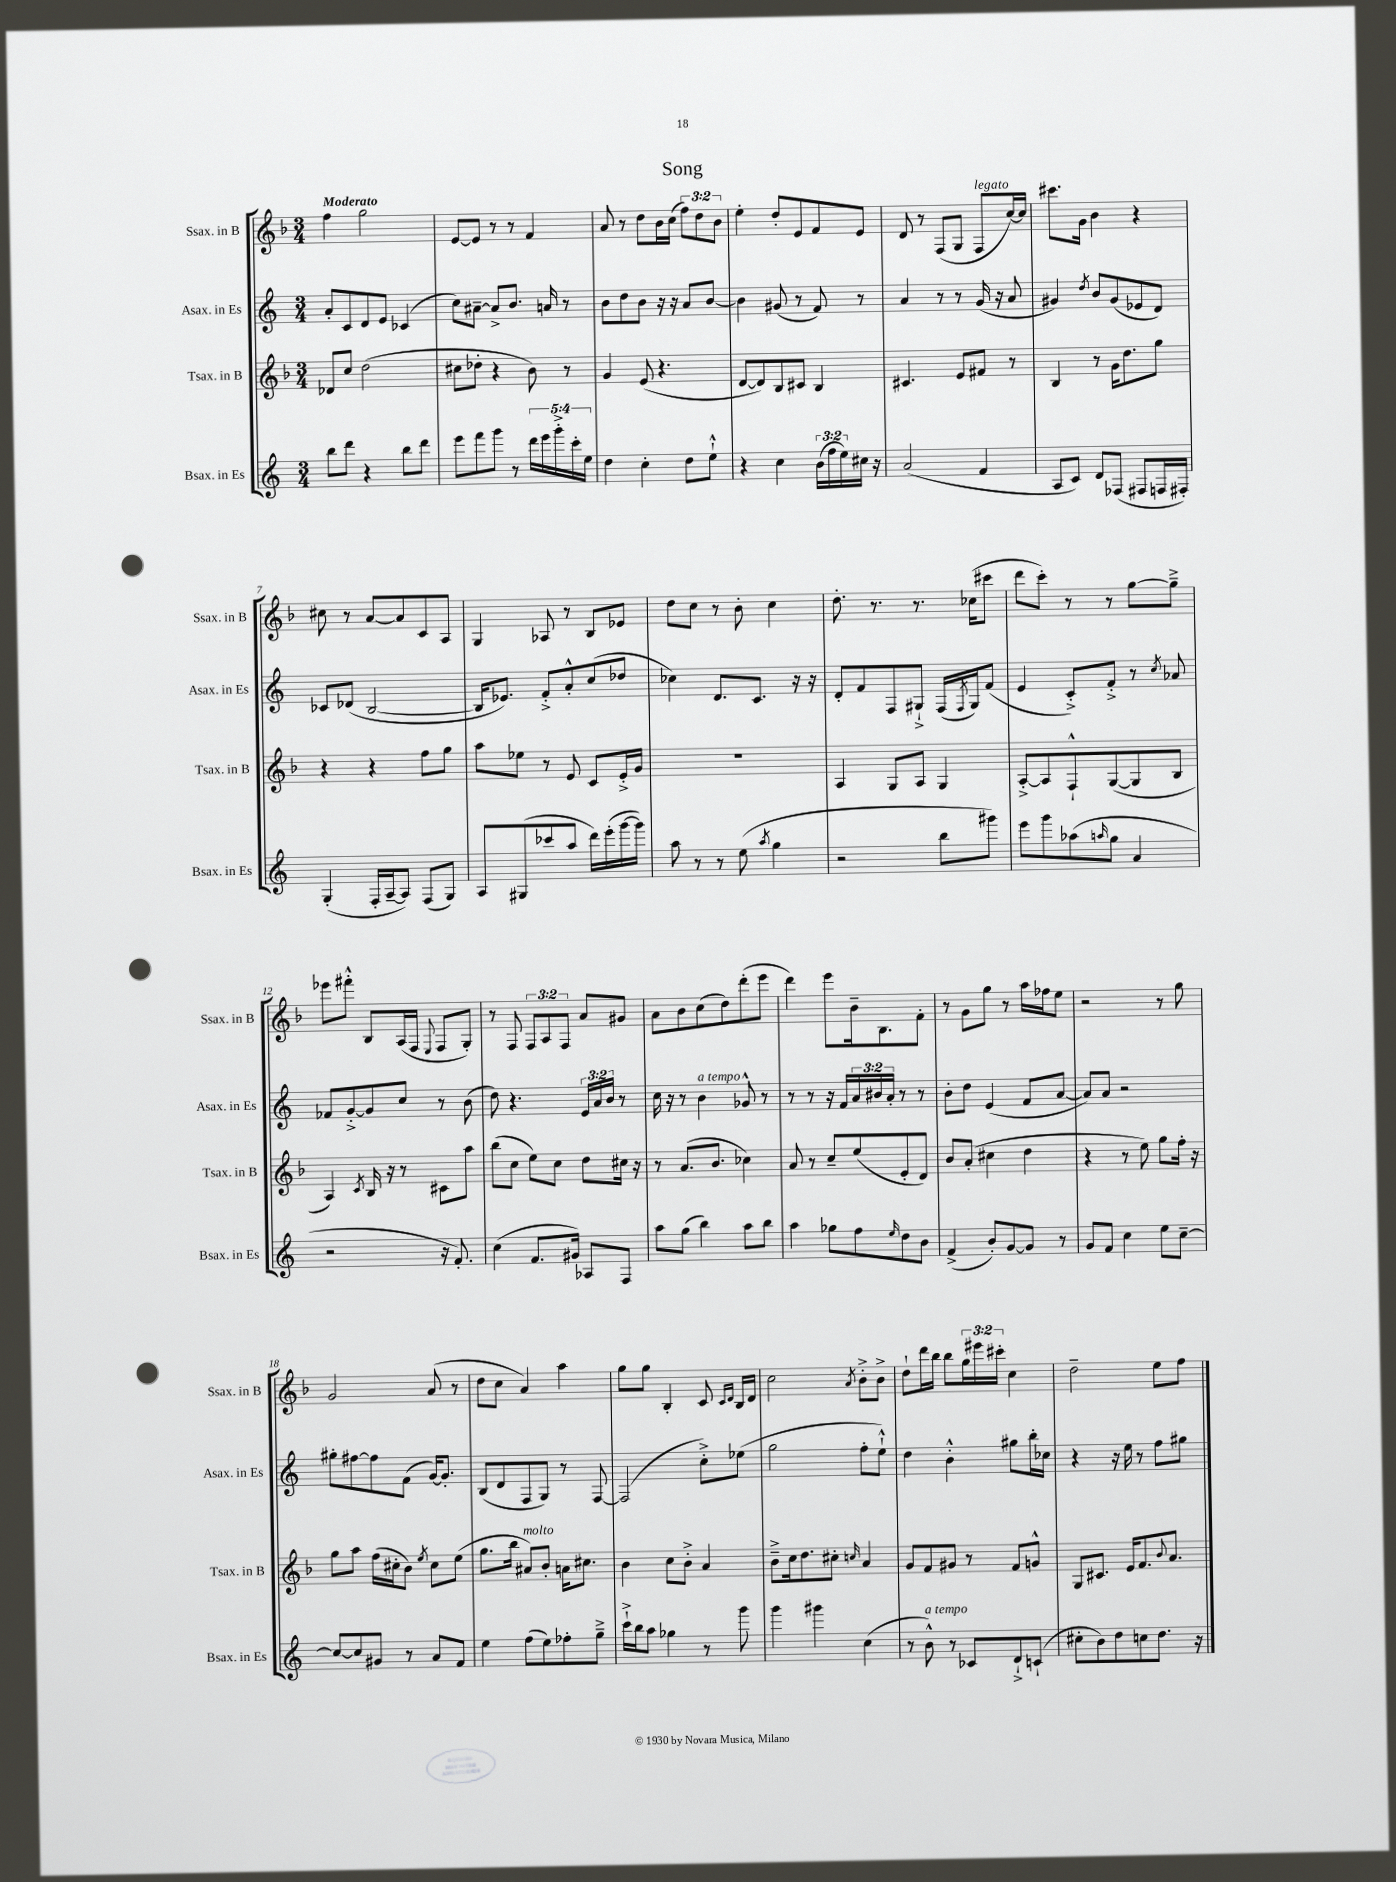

**kern	**kern	**kern	**kern
*staff4	*staff3	*staff2	*staff1
*clefG2	*clefG2	*clefG2	*clefG2
*k[]	*k[b-]	*k[]	*k[b-]
*M3/4	*M3/4	*M3/4	*M3/4
8bb	8d-	8a'	4ff
8ddd	8cc	8c	.
4r	(2dd	8d	2gg
.	.	8e	.
8bb	.	(4c-	.
8ddd	.	.	.
=	=	=	=
8eee	8cc#	8cc)	[8e
8fff	8dd-'	[8a#~	8e]
8ggg	4r	8a#^]	8r
8r	.	8.b	8r
20ddd	8b-)	.	4f
20eee	.	.	.
.	.	16a	.
20ggg'^	.	.	.
.	8r	8r	.
20ccc'	.	.	.
20ee	.	.	.
=	=	=	=
4dd	4g	8b	8a
.	.	8dd	8r
4cc'	(8e	8b	8dd
.	4.r	16r	16b-
.	.	16r	(16cc
8dd	.	8a	12ff)
.	.	.	12dd
8ee`^^	.	[8b	.
.	.	.	12b-
=	=	=	=
4r	[8d	4b]	4ee'
.	8d])	.	.
4cc	8B-	(8g#	8dd'
.	8c#	8r	8e
(24b	4B-	8f)	8f
24ff	.	.	.
24ee)	.	.	.
16cc#	.	8r	8e
16r	.	.	.
=	=	=	=
(2a	4.c#	4a	8d
.	.	.	8r
.	.	8r	(8F
.	8e	8r	8G
4f	8f#	(16g	8F
.	.	16r	.
.	8r	8a	[16cc)
.	.	.	16cc]
=	=	=	=
8A	4B-	4g#)	8.ccc#
8c)	.	.	.
.	.	.	16g
.	.	8qdd	.
8d	8r	8b	4b-
(8F-	16g	(8g#	.
.	8.dd	.	.
8F#	.	8e-	4r
16F	8gg	8d)	.
16F#')	.	.	.
=	=	=	=
(4G'	4r	8c-	8cc#
.	.	(8d-	8r
16F'	4r	[2B	[8a
[16A~	.	.	.
8A])	.	.	8a]
(8F	8ff	.	8c
8G)	8gg	.	8A
=	=	=	=
8A	8aa	16B]	4G
.	.	8.e-)	.
(8G#	8ee-	.	.
8ccc-	8r	8f'^	8A-
8aa	8e	8a'^^	8r
16ddd)	8c	(8cc	8B-
(16eee'	.	.	.
[16ggg	16e'^	8dd-	8e-
16ggg])	16g	.	.
=	=	=	=
8aa	2.r	4cc-)	8dd
8r	.	.	8cc
8r	.	8.d	8r
(8ee	.	.	8b-'
.	.	8.c	.
8qaa	.	.	.
4gg	.	.	4cc
.	.	16r	.
.	.	16r	.
=	=	=	=
2r	4A	8d'	8.dd'
.	.	8f	.
.	.	.	8.r
.	8G	8F	.
.	8A	8G#`^	8.r
8bb	4G	(16F	.
.	.	8qF	.
.	.	16G#)	(16cc-
8ggg#)	.	(8f	8ccc#
=	=	=	=
8eee	[8A'^	4e	8ddd
8ggg	8A]	.	8ccc')
(8aa-	8F`^^	8c'^)	8r
16qqaa	.	.	.
8gg	([8G	8f'^	8r
4a	8G]	8r	[8gg
.	.	8qcc	.
.	8B-	8a-	8gg~^]
=	=	=	=
2r	4A)	8f-	8eee-
.	.	[8g'^	8fff#'^^
.	8qc	.	.
.	16B-	8g]	8B-
.	16r	.	.
.	8r	8cc	(16A
.	.	.	16F
.	.	.	8qqE
16r	8c#	8r	8F
8.f')	.	.	.
.	8aa	(8b	8G')
=	=	=	=
(4cc	(8bb-	8dd)	8r
.	8cc	4.r	8F
8.f	8ee)	.	12F
.	.	.	12A
.	8cc	.	.
.	.	.	12F
16g#)	.	.	.
8A-	8dd	24e	8a
.	.	24a	.
.	.	24b	.
8F	16cc#	8r	8g#
.	16r	.	.
=	=	=	=
8aa	8r	16cc	8a
.	.	16r	.
(8gg	(8.a	8r	8b-
4bb)	.	4b	(8cc
.	8.b-	.	.
.	.	.	8dd)
8aa	4cc-)	8g-^^	(8ddd'
8bb	.	8r	8eee
=	=	=	=
4aa	8a	8r	4ddd)
.	8r	8r	.
8gg-	8cc~	16r	8eee
.	.	16f	.
8ff	(8ee	24a	16b-~
.	.	24b#	.
.	.	.	8.B-
.	.	24a'	.
16qqee	.	.	.
8dd	8e'	8r	.
8b	8d)	8r	8f'
=	=	=	=
(4f^	8b-	8b'	8r
.	(8a'	8dd	8g
8b')	4cc#	(4e	8gg
[8g	.	.	8r
8g]	4dd	8f	16aa
.	.	.	16ff-
8r	.	[8a	8ee
=	=	=	=
8g	4r	8a])	2r
8f	.	8a	.
4cc	8r	2r	.
.	8ee)	.	.
8ee	8gg	.	8r
[8cc~	16ff'	.	8gg
.	16r	.	.
=	=	=	=
8cc_	8gg	8gg#'	2g
8cc]	8aa	[8ff#	.
8g#	(16ff	8ff#]	.
.	16cc#'	.	.
8r	8b-)	(8f	.
.	8qee	.	.
8a	8cc#	[16g)	(8a
.	.	8.g']	.
8f	(8ee	.	8r
=	=	=	=
4ee	8.gg	(8B	8dd
.	.	8d	8cc
.	16bb-	.	.
(8ff	8a#)	8F	4a)
8ee)	8b-'	8G)	.
8ff-'	16a	8r	4aa
.	8.cc#	.	.
8gg~^	.	[8F	.
=	=	=	=
16ccc`^	4b-	(2F]	8gg
16bb	.	.	.
8aa	.	.	8gg
4gg-	8cc	.	4B-'
.	8b-'^	.	.
8r	4a	8cc'^)	8c
.	.	.	16qqc
.	.	.	16qqd
8ggg	.	(8ee-	16B-
.	.	.	16d
=	=	=	=
4ggg	8b-~^	2gg	2cc
.	16cc	.	.
.	8.dd	.	.
4ggg#	.	.	.
.	8cc#'	.	.
.	16qqcc	.	8qa
(4cc	4a	8ff'	8b-'^
.	.	8ee`^^)	8b-^
=	=	=	=
8r	8g	4dd	8dd`
8b^^)	8f	.	16ddd
.	.	.	16bb-
8r	8g#	4b'^^	8bb-
8c-	8r	.	24gg
.	.	.	24eee#
.	.	.	24ccc#'
8d`^	8f	8gg#	4cc
(8c`	8g^^	16bb'	.
.	.	16cc-	.
=	=	=	=
8cc#'	8G	4r	2dd~
8b)	8.c#	.	.
8dd	.	16r	.
.	16e	16ee	.
8cc	8.f	8r	.
8.dd	.	8ff	8ee
.	8qqb-	.	.
.	8.a	.	.
.	.	8gg#	8ff
16r	.	.	.
==	==	==	==
*-	*-	*-	*-
